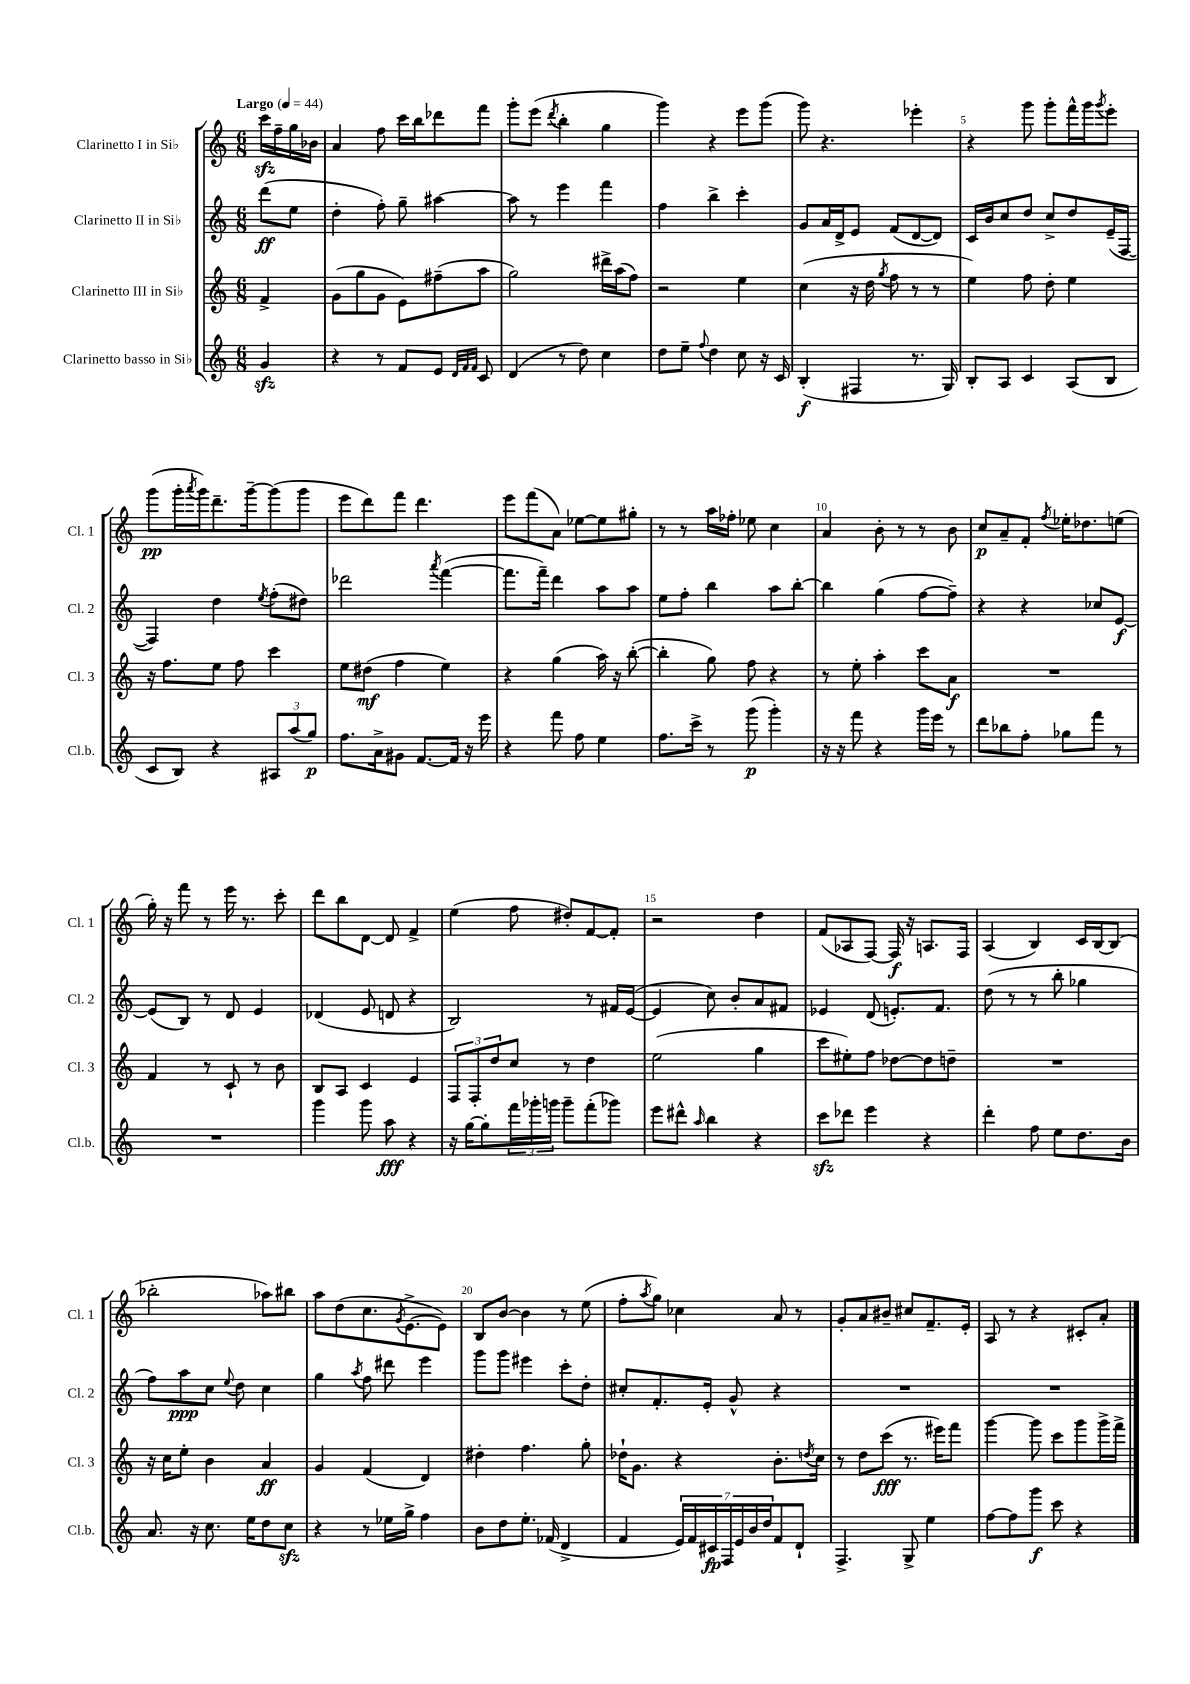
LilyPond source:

<<
\new StaffGroup <<
\new Staff = "s0" \with { instrumentName = "Clarinetto I in Sib" shortInstrumentName = "Cl. 1" } {
    \clef treble \key c \major \numericTimeSignature \time 6/8 \partial 4 \tempo "Largo" 4 = 44
    c'''16\sfz f''16-- g''16 bes'16 |
    a'4 f''8 c'''16 b''16 des'''8 f'''8 |
    g'''8-. e'''8( \acciaccatura { d'''8 } b''4-. g''4 |
    g'''4) r4 e'''8 g'''8( |
    g'''8) r4. ees'''4-. |
    r4 g'''8 g'''8-. f'''16-^ g'''16 \acciaccatura { g'''8 } e'''8-. |
    g'''8\pp( g'''16-. \acciaccatura { a'''8 } g'''16) d'''8.-- g'''16~-- g'''8( g'''8 |
    e'''8 d'''8) f'''8 d'''4. |
    e'''8 f'''8( a'8) ees''8~ ees''8 gis''8-. |
    r8 r8 a''16 fes''16-. ees''8 c''4 |
    a'4 b'8-. r8 r8 b'8 |
    c''8\p a'8-- f'8-. \acciaccatura { f''8 } ees''16-. des''8. e''8( |
    g''16-.) r16 f'''8 r8 e'''16 r8. c'''8-. |
    d'''8 b''8 d'8~ d'8 f'4-> |
    e''4( f''8 dis''8-.) f'8~ f'8-. |
    r2 d''4 |
    f'8( aes8 f8~) f16\f r16 a8. f16 |
    a4( b4) c'16 b16~ b8( |
    bes''2-. aes''8) bis''8 |
    a''8 d''8( c''8. \acciaccatura { g'8 } e'8.~-> e'8) |
    b8 b'8~ b'4 r8 e''8( |
    f''8-. \acciaccatura { a''8 } g''8) ces''4 a'8 r8 |
    g'8-. a'8 bis'8-- cis''8 f'8.-- e'16-. |
    a8 r8 r4 cis'8-. a'8-. \bar "|." |
}
\new Staff = "s1" \with { instrumentName = "Clarinetto II in Sib" shortInstrumentName = "Cl. 2" } {
    \clef treble \key c \major \numericTimeSignature \time 6/8 \partial 4
    d'''8\ff( e''8 |
    d''4-. f''8-.) g''8-- ais''4~ |
    ais''8 r8 e'''4 f'''4 |
    f''4 b''4-> c'''4-. |
    g'8 a'16 d'16-> e'8 f'8( d'8~ d'8) |
    c'16 b'16 c''8 d''8 c''8-> d''8 e'16--( f16~ |
    f4) d''4 \acciaccatura { e''8 } f''8-.( dis''8) |
    des'''2 \acciaccatura { a'''8 } f'''4~( |
    f'''8. f'''16--) d'''4 a''8 a''8 |
    e''8 f''8-. b''4 a''8 b''8~-. |
    b''4 g''4( f''8~ f''8--) |
    r4 r4 ces''8 e'8~\f |
    e'8( b8) r8 d'8 e'4 |
    des'4( e'8 d'8 r4 |
    b2) r8 fis'16 e'16~( |
    e'4 c''8) b'8-. a'8 fis'8 |
    ees'4 d'8( e'8.-.) f'8. |
    d''8( r8 r8 b''8-. ges''4 |
    f''8) a''8\ppp c''8 \appoggiatura { e''8 } d''8 c''4 |
    g''4 \acciaccatura { a''8 } f''8 dis'''8 e'''4 |
    g'''8 g'''8 eis'''4 c'''8-. d''8-. |
    cis''8-. f'8.-. e'16-. g'8-^ r4 |
    R2. |
    R2. \bar "|." |
}
\new Staff = "s2" \with { instrumentName = "Clarinetto III in Sib" shortInstrumentName = "Cl. 3" } {
    \clef treble \key c \major \numericTimeSignature \time 6/8 \partial 4
    f'4-> |
    g'8( g''8 g'8 e'8) fis''8--( a''8 |
    g''2) dis'''16-> a''16( f''8) |
    r2 e''4 |
    c''4( r16 d''16 \acciaccatura { g''8 } f''8 r8 r8 |
    e''4) f''8 d''8-. e''4 |
    r16 f''8. e''8 f''8 c'''4 |
    e''8 dis''8\mf( f''4 e''4) |
    r4 g''4( a''16) r16 b''8~-.( |
    b''4-. g''8) f''8 r4 |
    r8 e''8-. a''4-. c'''8 a'8\f |
    R2. |
    f'4 r8 c'8-! r8 b'8 |
    b8 a8 c'4 e'4 |
    \tuplet 3/2 { f8 f8-. d''8 } c''8 r8 d''4 |
    e''2( g''4 |
    c'''8 eis''8-.) f''8 des''8~ des''8 d''8-- |
    R2. |
    r16 c''16 e''8-. b'4 a'4\ff |
    g'4 f'4( d'4) |
    dis''4-. f''4. g''8-. |
    des''16-! g'8. r4 b'8.-. \acciaccatura { d''8 } c''16 |
    r8 d''8 c'''8\fff( r8. eis'''16) f'''8 |
    g'''4~ g'''8 c'''8 g'''8 g'''16-> f'''16-> \bar "|." |
}
\new Staff = "s3" \with { instrumentName = "Clarinetto basso in Sib" shortInstrumentName = "Cl.b." } {
    \clef treble \key c \major \numericTimeSignature \time 6/8 \partial 4
    g'4\sfz |
    r4 r8 f'8 e'8 \grace { d'32 f'32 f'32 } c'8 |
    d'4( r8 d''8) c''4 |
    d''8 e''8-- \appoggiatura { f''8 } d''4 c''8 r16 c'16 |
    b4-.\f( fis4 r8. g16) |
    b8-. a8 c'4 a8( b8 |
    c'8 b8) r4 \tuplet 3/2 { ais8 a''8( g''8\p) } |
    f''8. a'16-> gis'8 f'8.~ f'16 r16 e'''16 |
    r4 f'''8 f''8 e''4 |
    f''8. c'''16-> r8 g'''8\p( g'''4-.) |
    r16 r16 f'''8 r4 g'''16 e'''16 r8 |
    d'''8 bes''8 f''8-. ges''8 f'''8 r8 |
    R2. |
    g'''4 g'''8 a''8\fff r4 |
    r16 g''16~ g''8-. \tuplet 3/2 { f'''16 ges'''16-. g'''16 } g'''8-- f'''8-.( ges'''8) |
    e'''8 dis'''8-^ \grace { a''16 } b''4 r4 |
    c'''8\sfz des'''8 e'''4 r4 |
    d'''4-. f''8 e''8 d''8. b'16 |
    a'8. r16 c''8. e''16 d''8 c''8\sfz |
    r4 r8 ees''16 g''16-> f''4 |
    b'8 d''8 e''8.-. fes'16( d'4-> |
    f'4 \tuplet 7/4 { e'16) f'16 cis'16\fp f16 e'16 b'16 d''16 } f'8 d'8-! |
    f4.-> g8-> e''4 |
    f''8~ f''8 g'''8\f c'''8 r4 \bar "|." |
}
>>
>>
\layout { \context { \Score \override BarNumber.break-visibility = ##(#f #t #t) barNumberVisibility = #(every-nth-bar-number-visible 5) } }
